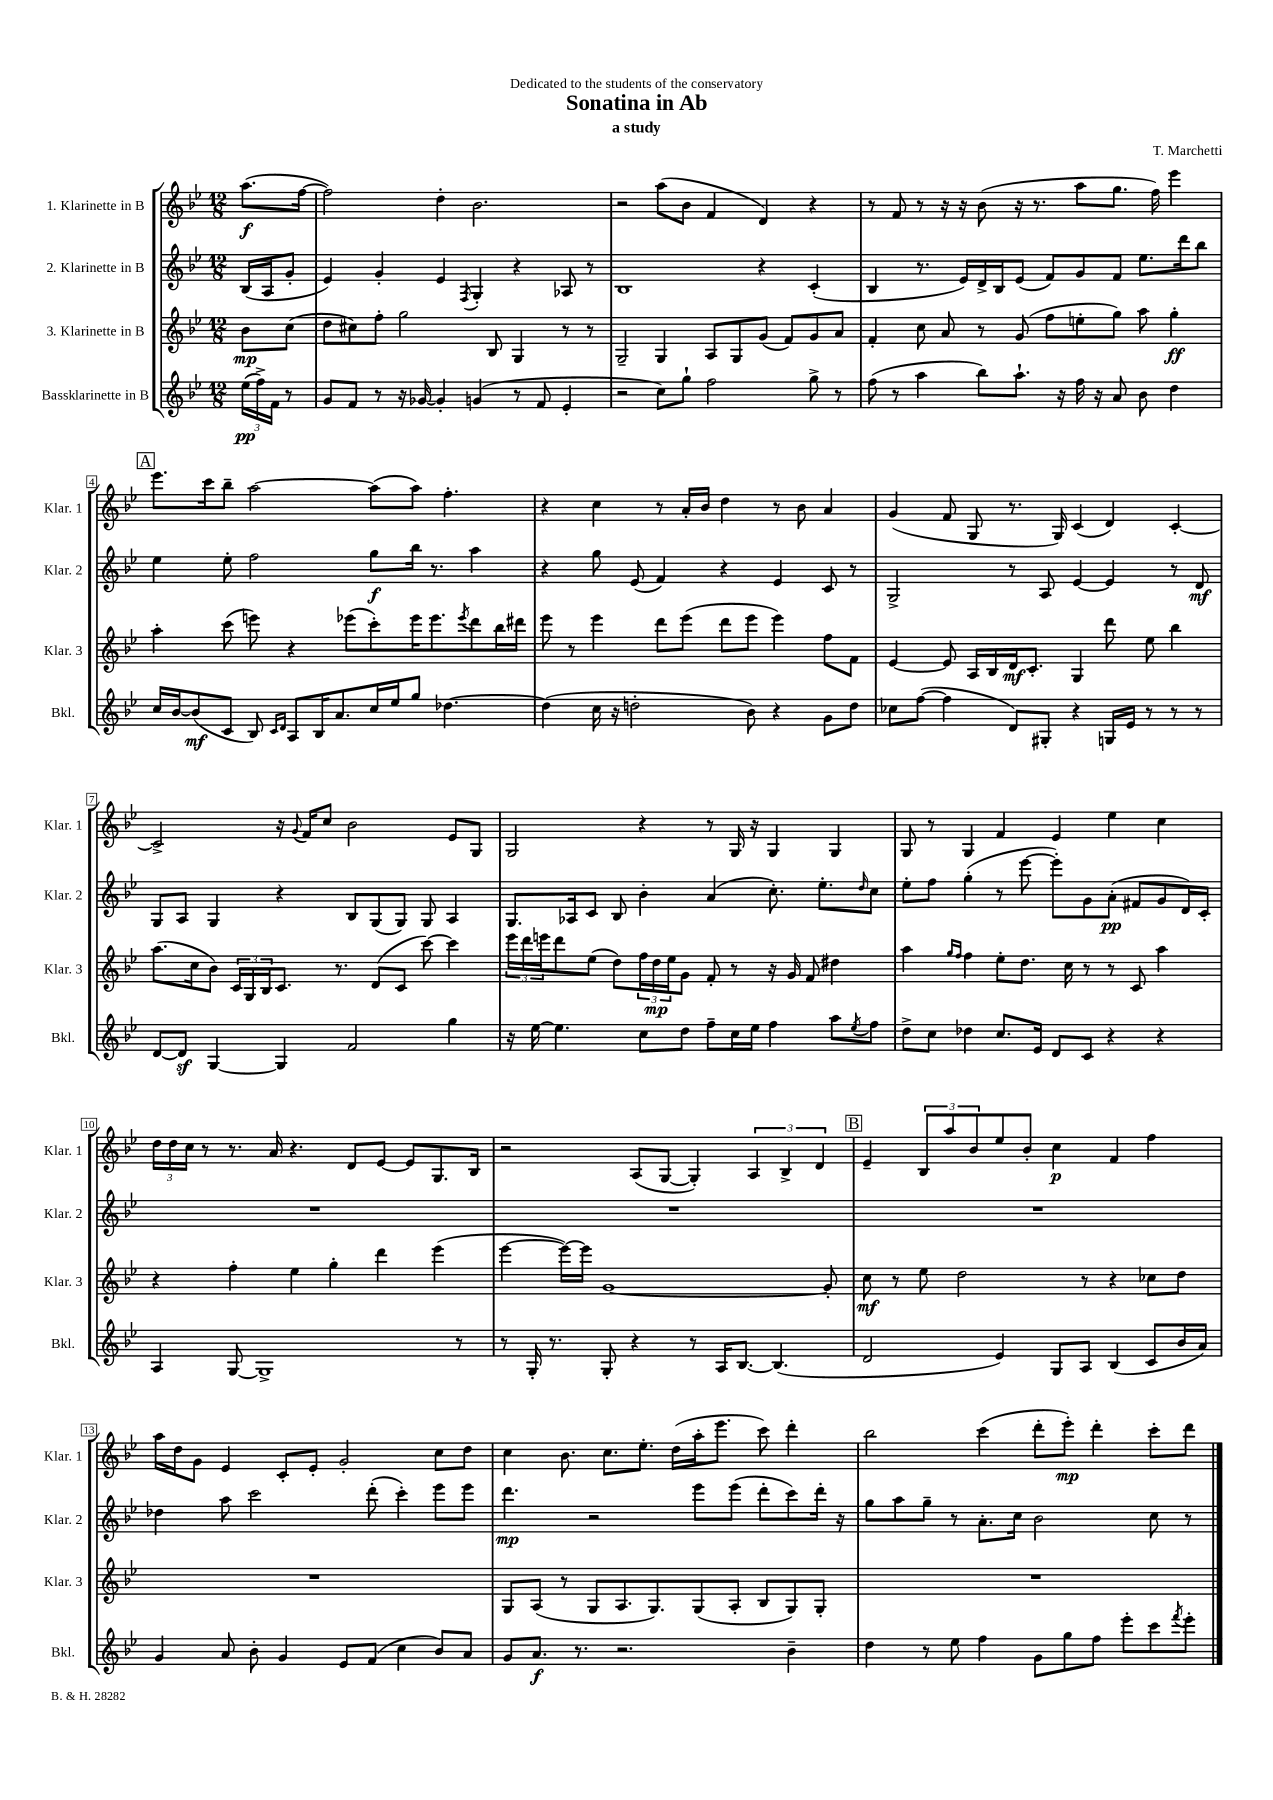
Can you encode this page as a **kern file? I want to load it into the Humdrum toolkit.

**kern	**kern	**kern	**kern
*staff4	*staff3	*staff2	*staff1
*clefG2	*clefG2	*clefG2	*clefG2
*k[b-e-]	*k[b-e-]	*k[b-e-]	*k[b-e-]
*M12/8	*M12/8	*M12/8	*M12/8
(24ee-	8b-	(16B-	(8.aa
24ff^)	.	.	.
.	.	16A	.
24f	.	.	.
8r	(8cc	8g'	.
.	.	.	[16ff
=	=	=	=
8g	8dd	4e-)	2ff])
8f	8cc#)	.	.
8r	8ff'	4g'	.
16r	2gg	.	.
[16g-	.	.	.
4g-']	.	4e-	4dd'
.	.	8qF	.
(4g	.	4G'	2.b-
.	8B-	.	.
8r	4G	4r	.
8f	.	.	.
4e-'	8r	8A-	.
.	8r	8r	.
=	=	=	=
2r	2G~	1B-	2r
8cc)	4G	.	(8aa
8gg`	.	.	8b-
2ff	8A	.	4f
.	8G	.	.
.	(8g	4r	4d)
.	8f)	.	.
8gg^	8g	(4c'	4r
8r	8a	.	.
=	=	=	=
(8ff	4f'	4B-	8r
8r	.	.	8f
4aa	8cc	8.r	8r
.	8a	.	16r
.	.	16e-)	16r
8bb-)	8r	16d^	(8b-
.	.	16B-	.
8.aa`	(8g	(8e-	16r
.	.	.	8.r
.	8ff	8f)	.
16r	.	.	.
16ff	8ee'	8g	8aa
16r	.	.	.
8a	8gg)	8f	8.gg
8b-	8aa	8.ee-	.
.	.	.	16ff)
4dd	4gg'	.	4eee-
.	.	16ddd	.
.	.	8bb-	.
=	=	=	=
16cc	4aa'	4ee-	8.eee-
[16b-	.	.	.
(8b-]	.	.	.
.	.	.	16ccc
8c	(8ccc	8ee-'	8bb-~
8B-)	8eee)	2ff	[2aa
16qqc	.	.	.
16qqd	.	.	.
8A	4r	.	.
16B-	.	.	.
8.a	.	.	.
.	(8eee-	.	.
16cc	8ccc')	8gg	(8aa]
16ee-	.	.	.
8gg	16eee-	16bb-	8aa)
.	8.eee-	8.r	.
[4.dd-	.	.	4.ff'
.	8qeee-	.	.
.	8ddd	4aa	.
.	16bb-	.	.
.	16ddd#	.	.
=	=	=	=
(4dd-]	8eee-	4r	4r
.	8r	.	.
16cc	4eee-	8gg	4cc
16r	.	.	.
2dd'	.	(8e-	.
.	8ddd	4f)	8r
.	(8eee-	.	16a'
.	.	.	16b-
.	8ddd	4r	4dd
8b-)	8eee-	.	.
4r	4eee-)	4e-	8r
.	.	.	8b-
8g	8ff	8c	4a
8dd	8f	8r	.
=	=	=	=
8cc-	[4e-	2G^	(4g
([8ff	.	.	.
4ff]	8e-]	.	8f
.	16A	.	8G
.	16B-	.	.
8d)	16d	8r	8.r
.	8.c'	.	.
8G#'	.	8A	.
.	.	.	16G)
4r	4G	[4e-	(4c
16G	8ddd	4e-]	4d)
16e-	.	.	.
8r	8ee-	.	.
8r	4bb-	8r	[4c'
8r	.	8d	.
=	=	=	=
[8d	(8.aa	8G	2c^]
8d]	.	8A	.
.	16cc	.	.
[4G	8b-)	4G	.
.	24c	.	.
.	24G	.	.
.	24B-	.	.
4G]	8.c	4r	16r
.	.	.	8qqg
.	.	.	16f
.	.	.	8cc
.	8.r	.	.
2f	.	8B-	2b-
.	(8d	(8G	.
.	8c	8G)	.
.	[8ccc)	8G	.
4gg	4ccc]	4A	8e-
.	.	.	8G
=	=	=	=
16r	24eee-	8.G	2G
.	24ddd	.	.
[16ee-	.	.	.
.	24eee	.	.
4.ee-]	8ddd	.	.
.	.	16A-	.
.	(8ee-	8c	.
.	8dd)	8B-	.
8cc	24ff	4b-'	4r
.	24dd	.	.
.	24ee-	.	.
8dd	8g	.	.
8ff~	8f'	(4a	8r
16cc	8r	.	16G
16ee-	.	.	16r
4ff	16r	8.cc')	4G
.	16g	.	.
.	8f	.	.
.	.	8.ee-'	.
8aa	4dd#	.	4G
8qee-	.	16qqdd	.
8ff	.	8cc	.
=	=	=	=
8dd^	4aa	8ee-'	8G
8cc	.	8ff	8r
.	16qqgg	.	.
.	16qqff	.	.
4dd-	4ff	(4gg'	4G
8.cc	8ee-'	8r	4f
.	8.dd	[8eee-	.
16e-	.	.	.
8d	.	8eee-'])	4e-
.	16cc	.	.
8c	8r	8g	.
4r	8r	(8a'	4ee-
.	8c	8f#	.
4r	4aa	8g	4cc
.	.	16d)	.
.	.	16c'	.
=	=	=	=
4A	4r	1.r	24dd
.	.	.	24dd
.	.	.	24cc
.	.	.	8r
[8G	4ff'	.	8.r
1G^]	.	.	.
.	.	.	16a
.	4ee-	.	4.r
.	4gg'	.	.
.	.	.	8d
.	4ddd	.	[8e-
.	.	.	8e-]
.	(4eee-	.	8.G
8r	.	.	.
.	.	.	16B-
=	=	=	=
8r	[4eee-	1.r	2r
16G'	.	.	.
8.r	.	.	.
.	16eee-_)	.	.
.	16eee-]	.	.
8G'	[1g	.	.
4r	.	.	(8A
.	.	.	[8G
8r	.	.	4G'])
16A	.	.	.
[8.B-	.	.	.
.	.	.	6A
(4.B-]	.	.	.
.	.	.	6B-^
.	.	.	6d
.	8g']	.	.
=	=	=	=
2d	8cc	1.r	4e-~
.	8r	.	.
.	8ee-	.	12B-
.	.	.	12aa
.	2dd	.	.
.	.	.	12b-
4e-)	.	.	8ee-
.	.	.	8b-'
8G	.	.	4cc
8A	8r	.	.
(4B-	4r	.	4f
8c	8cc-	.	4ff
16b-	8dd	.	.
16a)	.	.	.
=	=	=	=
4g	1.r	4dd-	16aa
.	.	.	16dd
.	.	.	8g
8a	.	8aa	4e-
8b-'	.	2ccc	.
4g	.	.	8c'
.	.	.	8e-'
8e-	.	.	2g'
(8f	.	(8ddd'	.
4cc	.	4ccc')	.
8b-)	.	8eee-	8cc
8a	.	8eee-	8dd
=	=	=	=
8g	8G	4.ddd	4cc
8.a	(8A	.	.
.	8r	.	8.b-
8.r	.	.	.
.	8G	2r	.
.	.	.	8.cc
2.r	8.A	.	.
.	.	.	8.ee-'
.	8.G)	.	.
.	.	.	(16dd
.	(8G	8eee-	16aa'
.	.	.	8.eee-
.	8A'	(8eee-	.
.	8B-	8ddd'	8ccc)
4b-~	8G)	8ccc)	4ddd'
.	8G'	16ddd'	.
.	.	16r	.
=	=	=	=
4dd	1.r	8gg	2bb-
.	.	8aa	.
8r	.	8gg~	.
8ee-	.	8r	.
4ff	.	8.a'	(4ccc
.	.	16cc	.
8g	.	2b-	8ddd'
8gg	.	.	8eee-')
8ff	.	.	4ddd'
8eee-'	.	.	.
8ccc	.	8cc	8ccc'
8qfff	.	.	.
8eee-'	.	8r	8ddd
==	==	==	==
*-	*-	*-	*-
